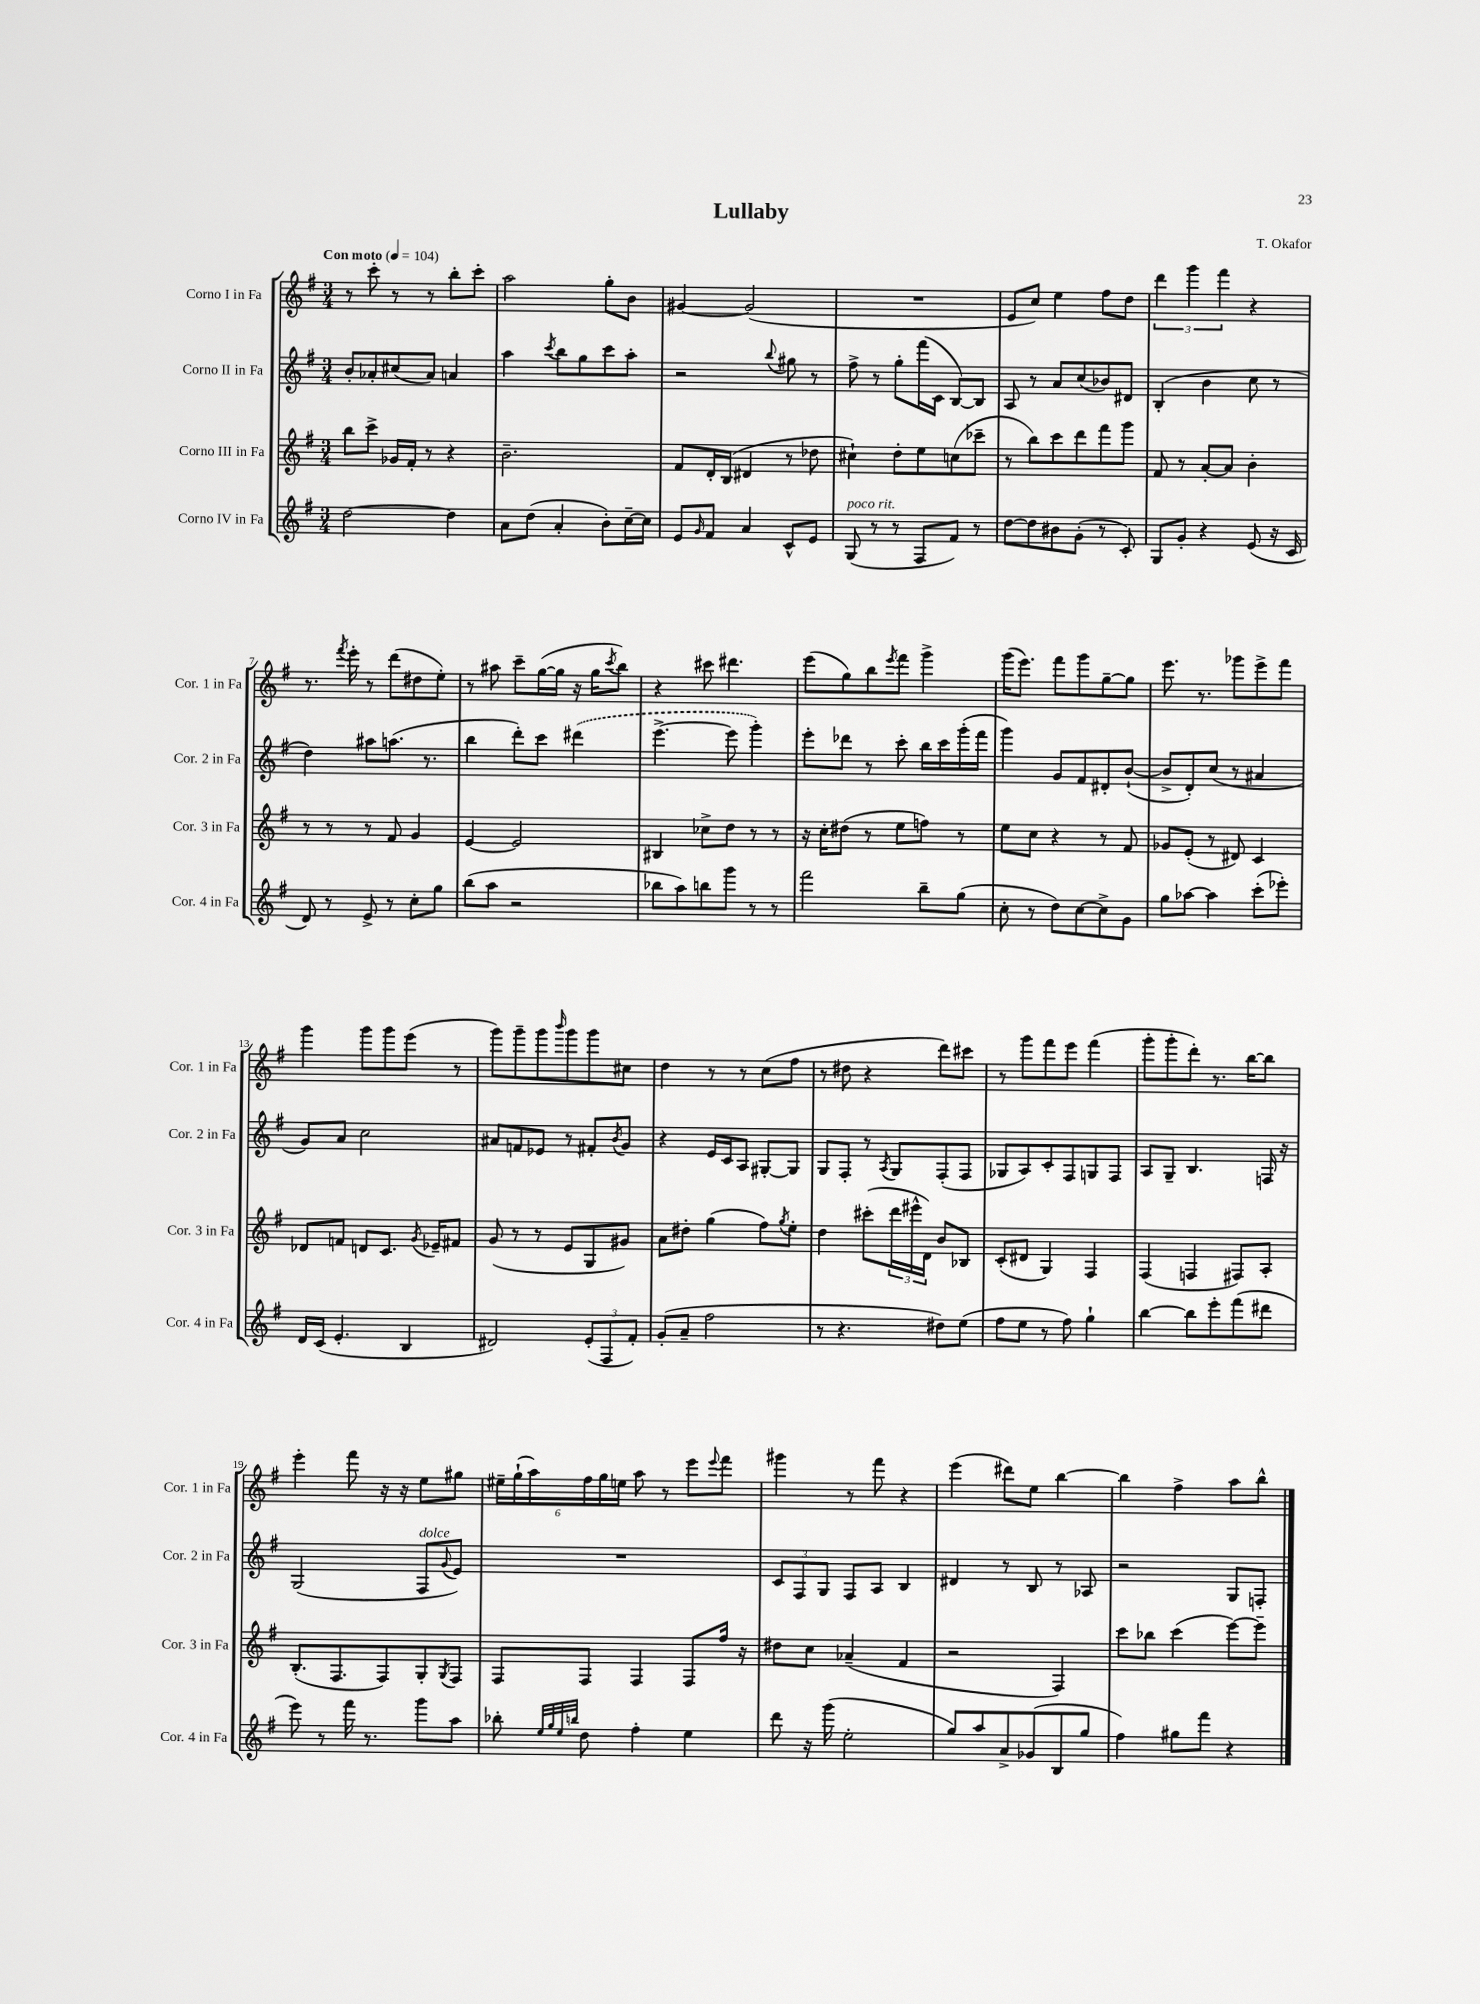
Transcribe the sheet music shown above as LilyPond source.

\header { title = "Lullaby" composer = "T. Okafor" }
<<
\new StaffGroup <<
\new Staff = "s0" \with { instrumentName = "Corno I in Fa" shortInstrumentName = "Cor. 1 in Fa" } {
    \clef treble \key g \major \numericTimeSignature \time 3/4 \tempo "Con moto" 4 = 104
    r8 c'''8-. r8 r8 b''8-. c'''8-. |
    a''2 g''8-. b'8 |
    gis'4~ gis'2( |
    R2. |
    e'8 c''8) e''4 fis''8 d''8 |
    \tuplet 3/2 { d'''4 g'''4 fis'''4 } r4 |
    r8. \acciaccatura { fis'''8 } e'''16-. r8 d'''8( dis''8 e''8-.) |
    r8 ais''8 c'''8-- g''16~( g''16 r16 g''16 \acciaccatura { c'''8 } b''8) |
    r4 cis'''8 dis'''4. |
    e'''8( g''8) b''8 \acciaccatura { e'''8 } fis'''8 g'''4-> |
    g'''16( e'''8.) fis'''8 g'''8 g''8~-- g''8 |
    e'''8. r8. ges'''8 e'''8-> fis'''8 |
    g'''4 g'''8 g'''8 e'''8( r8 |
    g'''8) g'''8-- g'''8 \grace { b'''16 } g'''8 g'''8 cis''8 |
    d''4 r8 r8 c''8( fis''8 |
    r8 dis''8 r4 d'''8) cis'''8 |
    r8 g'''8 fis'''8 e'''8 fis'''4( |
    g'''8-. g'''8-. d'''8-.) r8. b''16~ b''8 |
    e'''4-. fis'''8 r16 r16 e''8 gis''8 |
    \tuplet 6/4 { eis''16-- g''16-!( a''16) fis''16 g''16 e''16 } a''8 r8 e'''8 \appoggiatura { e'''8 } fis'''8 |
    gis'''4 r8 fis'''8 r4 |
    e'''4( dis'''8) e''8 b''4~ |
    b''4 fis''4-> a''8 b''8-^ \bar "|." |
}
\new Staff = "s1" \with { instrumentName = "Corno II in Fa" shortInstrumentName = "Cor. 2 in Fa" } {
    \clef treble \key g \major \numericTimeSignature \time 3/4
    b'8-. aes'8-. cis''8( aes'8) a'4 |
    a''4 \acciaccatura { c'''8 } b''8 g''8 c'''8 a''8-. |
    r2 \appoggiatura { b''8 } gis''8 r8 |
    fis''8-> r8 g''8-. fis'''16( c'16 b8~) b8 |
    a8 r8 a'8 c''8( bes'8) dis'8 |
    b4-.( b'4 c''8 r8 |
    d''4) ais''8 a''8.( r8. |
    b''4 d'''8-.) c'''8 \once \slurDashed dis'''4( |
    e'''4.~-> e'''8 g'''4-.) |
    e'''8-. des'''8 r8 c'''8-. b''16 c'''16 g'''16-.( fis'''16 |
    g'''4) g'8 fis'8 dis'8-. b'8~-!( |
    b'8-> d'8-.) c''8( r8 ais'4 |
    g'8) a'8 c''2 |
    ais'8 f'8 ees'8 r8 fis'8-. \acciaccatura { b'8 } g'8 |
    r4 e'16 c'16 a8 gis8~-. gis8 |
    g8 fis8-. r8 \acciaccatura { a8 } g8 fis8-.( fis8 |
    ges8 a8) c'8-. fis8 g8 fis8 |
    a8 g8-- b4. f16 r16 |
    g2( fis8^\markup { \italic "dolce" } \appoggiatura { g'8 } e'8) |
    R2. |
    \tuplet 3/2 { c'8 fis8 g8 } fis8 a8 b4 |
    dis'4 r8 b8 r8 aes8 |
    r2 g8 f8-. \bar "|." |
}
\new Staff = "s2" \with { instrumentName = "Corno III in Fa" shortInstrumentName = "Cor. 3 in Fa" } {
    \clef treble \key g \major \numericTimeSignature \time 3/4
    b''8 c'''8-> ges'16 fis'16-. r8 r4 |
    b'2.-- |
    fis'8 d'16-. b16( dis'4 r8 des''8 |
    cis''4-!) d''8-. e''8 c''8( ces'''8-- |
    r8 b''8) c'''8 d'''8 fis'''8 g'''8 |
    fis'8 r8 a'8~-. a'8 b'4-. |
    r8 r8 r8 fis'8 g'4 |
    e'4~ e'2 |
    bis4 ces''8-> d''8 r8 r8 |
    r16 c''16-. dis''8( r8 e''8 f''8) r8 |
    e''8 c''8 r4 r8 fis'8 |
    ges'8 e'8-.( r8 dis'8) c'4 |
    des'8 f'8 d'8 c'8. \acciaccatura { g'8 } ees'16-- fis'8 |
    g'8( r8 r8 e'8 g8 gis'8) |
    a'8 dis''8-. g''4( fis''8) \acciaccatura { g''8 } e''8-. |
    d''4 cis'''8-.( \tuplet 3/2 { d'''16 eis'''16-^ d'16) } b'8 bes8 |
    c'8-.( dis'8 g4) fis4 |
    fis4( f4 fis8) a8-. |
    b8.-.( fis8. fis8) g8-. \acciaccatura { g8 } fis8 |
    fis8 fis8 fis4 fis8 fis''16 r16 |
    dis''8 c''8 aes'4--( fis'4 |
    r2 fis4) |
    c'''8 bes''8 c'''4( e'''8~) e'''8-- \bar "|." |
}
\new Staff = "s3" \with { instrumentName = "Corno IV in Fa" shortInstrumentName = "Cor. 4 in Fa" } {
    \clef treble \key g \major \numericTimeSignature \time 3/4
    d''2~ d''4 |
    a'8 d''8( a'4-. b'8-.) c''16~-- c''16 |
    e'8 \grace { g'16 } fis'8 a'4 c'8-^ e'8 |
    g8^\markup { \italic "poco rit." }( r8 r8 fis8 fis'8) r8 |
    d''8~ d''8 bis'8 g'8-.( r8 c'8-.) |
    g8 g'8-. r4 e'8( r16 c'16 |
    d'8) r8 e'8-> r8 c''8-. g''8 |
    b''8( a''8 r2 |
    bes''8 a''8) b''8 g'''8 r8 r8 |
    fis'''2 b''8-- g''8( |
    c''8-. r8 d''8) c''8~ c''8-> g'8 |
    g''8 aes''8~ aes''4 c'''8-.( ees'''8-.) |
    d'16 c'16( e'4.-. b4 |
    dis'2) \tuplet 3/2 { e'8-.( fis8 fis'8-.) } |
    g'8-.( a'8-- fis''2 |
    r8 r4. dis''8) e''8( |
    fis''8 e''8 r8 fis''8) g''4-! |
    b''4~ b''8 e'''8-. fis'''8( dis'''8 |
    e'''8) r8 fis'''16 r8. g'''8 a''8 |
    bes''8-. \grace { e''32 g''32 e''32 b''32 } d''8 fis''4-. e''4 |
    d'''8 r16 g'''16( e''2-. |
    g''8) a''8 a'8-> ges'8( b8 g''8 |
    fis''4) gis''8 fis'''8 r4 \bar "|." |
}
>>
>>
